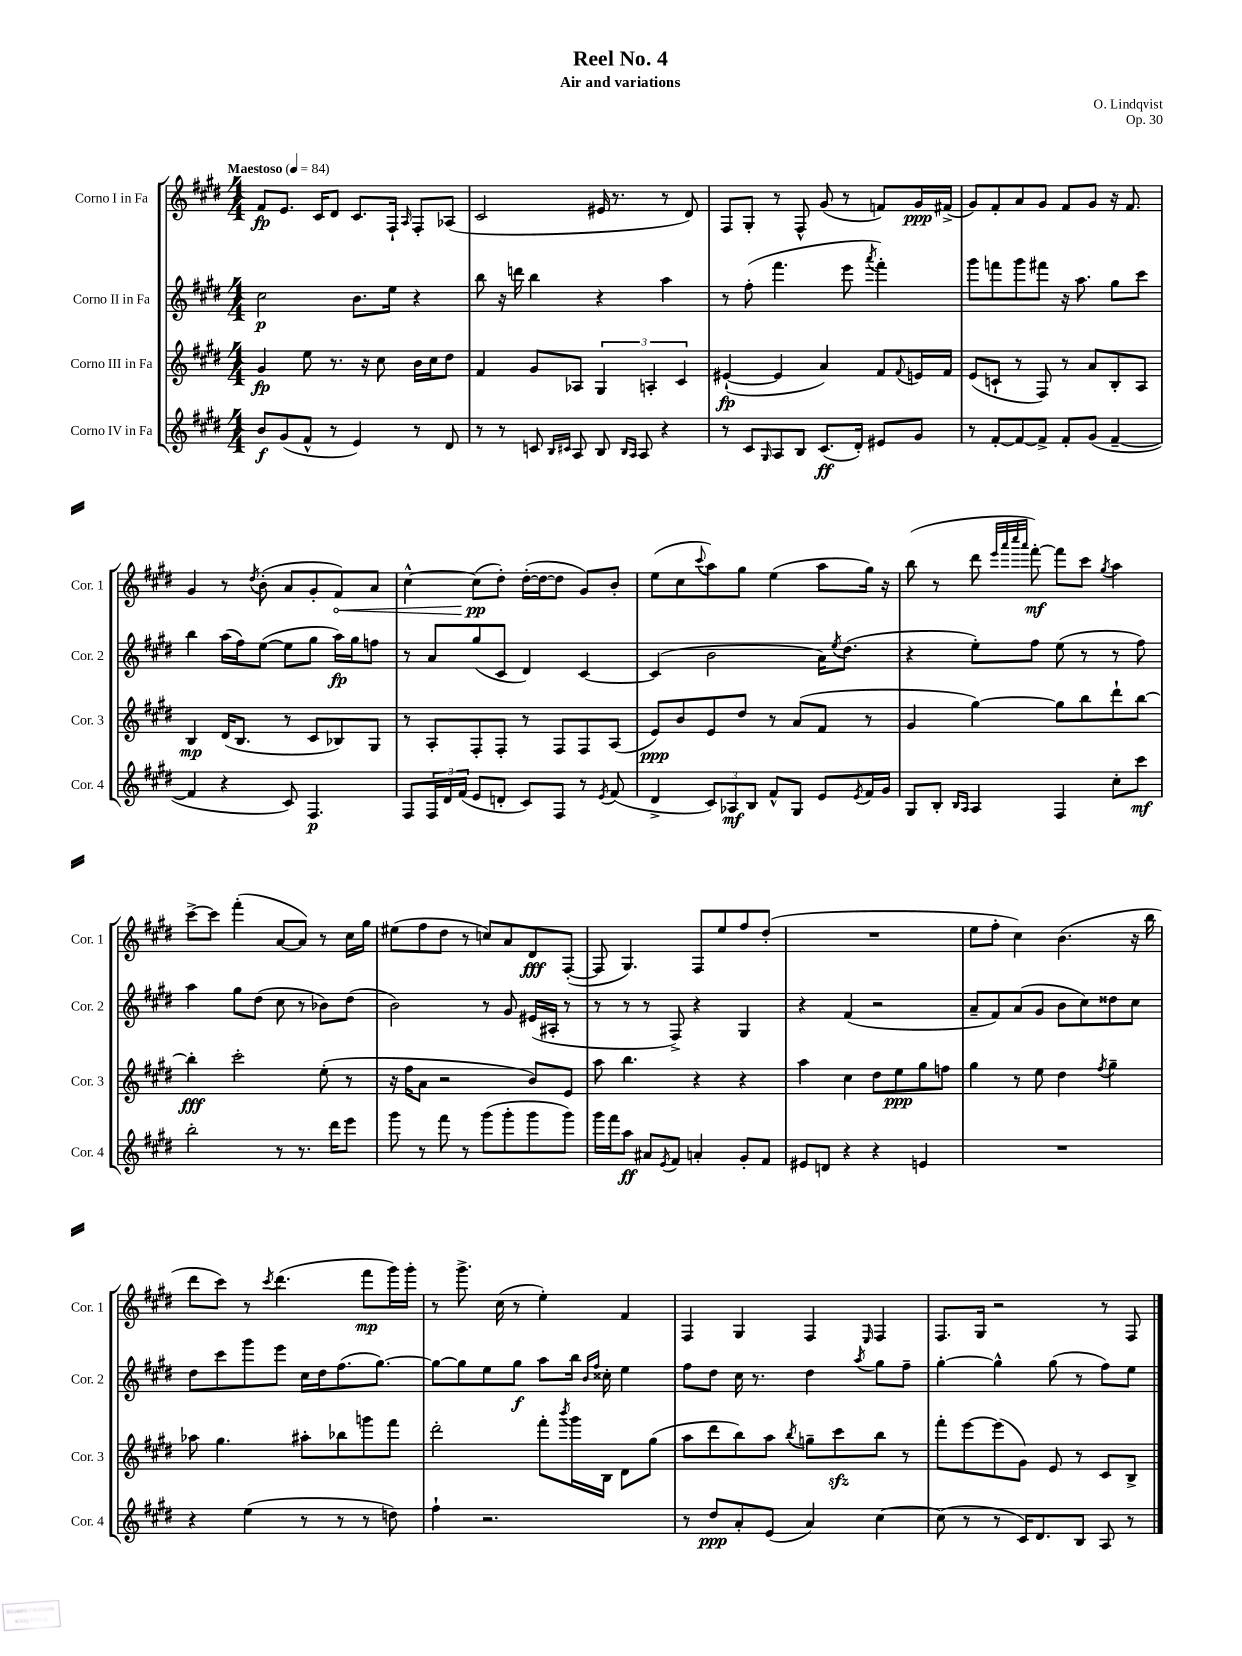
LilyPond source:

\header { title = "Reel No. 4" composer = "O. Lindqvist" subtitle = "Air and variations" opus = "Op. 30" }
<<
\new StaffGroup <<
\new Staff = "s0" \with { instrumentName = "Corno I in Fa" shortInstrumentName = "Cor. 1" } {
    \clef treble \key e \major \numericTimeSignature \time 4/4 \tempo "Maestoso" 4 = 84
    fis'8\fp e'8. cis'16 dis'8 cis'8. fis16-! \grace { a16 } fis8-. aes8( |
    cis'2 eis'16 r8. r8 dis'8) |
    fis8 gis8-. r8 fis8-^ gis'8( r8 f'8) gis'16\ppp fis'16->( |
    gis'8) fis'8-. a'8 gis'8 fis'8 gis'8 r16 fis'8. |
    gis'4 r8 \acciaccatura { dis''8 } b'8-.( a'8 gis'8-. \once \override Hairpin.circled-tip = ##t fis'8\<) a'8 |
    cis''4~-^ cis''8\pp\!( dis''8-.) dis''16~-.( dis''16~ dis''8 gis'8) b'8-. |
    e''8( cis''8 \appoggiatura { cis'''8 } a''8) gis''8 e''4( a''8 gis''16) r16 |
    b''8( r8 dis'''8 \grace { e'''32 a'''32 cis''''32 a'''32 } fis'''8~-.\mf) fis'''8 cis'''8 \acciaccatura { gis''8 } a''4 |
    cis'''8~-> cis'''8 fis'''4-.( a'8~ a'8) r8 cis''16 gis''16 |
    eis''8( fis''8 dis''8 r8 c''8) a'8 dis'8\fff fis8~-.( |
    fis8 gis4.) fis8 e''8 fis''8 dis''8-.( |
    R1 |
    e''8 fis''8-. cis''4) b'4.( r16 b''16 |
    dis'''8 cis'''8) r8 \acciaccatura { cis'''8 } dis'''4.( fis'''8\mp gis'''16) gis'''16-. |
    r8 gis'''8.-> cis''16( r8 e''4-.) fis'4 |
    fis4 gis4 fis4 \grace { e16 } fis4 |
    fis8. gis16 r2 r8 fis8 \bar "|." |
}
\new Staff = "s1" \with { instrumentName = "Corno II in Fa" shortInstrumentName = "Cor. 2" } {
    \clef treble \key e \major \numericTimeSignature \time 4/4
    cis''2\p b'8. e''16 r4 |
    b''8 r16 d'''16 b''4 r4 a''4 |
    r8 fis''8-.( fis'''4. e'''8 \acciaccatura { a'''8 } fis'''4-.) |
    gis'''8 f'''8 gis'''8 fis'''8 r16 a''8. gis''8 cis'''8 |
    b''4 a''16( fis''16) e''8~( e''8 gis''8 a''16\fp) gis''16 f''8 |
    r8 a'8 gis''8( cis'8 dis'4) cis'4~ |
    cis'4( b'2 a'16) \acciaccatura { e''8 } dis''8.( |
    r4 e''8-.) fis''8 e''8( r8 r8 fis''8) |
    a''4 gis''8 dis''8( cis''8 r8 bes'8) dis''8( |
    b'2) r8 gis'8 eis'16( ais16-. r8 |
    r8 r8 r8 fis8->) r4 gis4 |
    r4 fis'4( r2 |
    a'8-- fis'8) a'8( gis'8 b'8 cis''8) disis''8 cis''8 |
    dis''8 cis'''8 gis'''8 e'''8 cis''16 dis''16 fis''8.( gis''8.~) |
    gis''8~ gis''8 e''8 gis''8\f a''8 b''16 \grace { b'16 fis''16 } cisis''16-. e''4 |
    fis''8 dis''8 cis''16 r8. dis''4 \acciaccatura { a''8 } gis''8 fis''8-- |
    gis''4~-. gis''4-^ gis''8( r8 fis''8) e''8 \bar "|." |
}
\new Staff = "s2" \with { instrumentName = "Corno III in Fa" shortInstrumentName = "Cor. 3" } {
    \clef treble \key e \major \numericTimeSignature \time 4/4
    gis'4\fp e''8 r8. r16 cis''8 b'16 cis''16 dis''8 |
    fis'4 gis'8 aes8 \tuplet 3/2 { gis4 a4-. cis'4 } |
    eis'4~-!\fp( eis'4 a'4) fis'8 \appoggiatura { fis'8 } e'16 fis'16 |
    e'8( c'8-! r8 fis8) r8 a'8 b8-. a8 |
    b4\mp dis'16( b8. r8 cis'8 bes8) gis8 |
    r8 a8-. fis8-. fis8-. r8 fis8 fis8 a8( |
    e'8\ppp) b'8 e'8 dis''8 r8 a'8( fis'8 r8 |
    gis'4 gis''4~) gis''8 b''8 dis'''8-! b''8~ |
    b''4-.\fff cis'''2-. e''8-.( r8 |
    r16 fis''16 a'8 r2 b'8) e'8 |
    a''8 b''4. r4 r4 |
    a''4 cis''4 dis''8 e''8\ppp gis''8 f''8 |
    gis''4 r8 e''8 dis''4 \acciaccatura { fis''8 } gis''4-- |
    aes''8 gis''4. ais''8-. bes''8 g'''8 fis'''8 |
    dis'''2-. fis'''8-. \acciaccatura { b'''8 } gis'''16 b16 dis'8 gis''8( |
    a''8 dis'''8 b''8) a''8 \acciaccatura { b''8 } g''8-- cis'''8\sfz b''8 r8 |
    fis'''8-. e'''8~ e'''8( gis'8) e'8 r8 cis'8 b8-> \bar "|." |
}
\new Staff = "s3" \with { instrumentName = "Corno IV in Fa" shortInstrumentName = "Cor. 4" } {
    \clef treble \key e \major \numericTimeSignature \time 4/4
    b'8\f gis'8( fis'8-^ r8 e'4) r8 dis'8 |
    r8 r8 c'8 \grace { b16 cis'16 } a8 b8 \grace { b16 a16 } a8 r4 |
    r8 cis'8 \grace { gis16 } a8 b8 cis'8.\ff( dis'16-.) eis'8 gis'8 |
    r8 fis'8~-. fis'8~ fis'8-> fis'8-. gis'8( fis'4~-- |
    fis'4 r4 cis'8) fis4.\p |
    fis8 \tuplet 3/2 { fis16 dis'16 fis'16( } e'8 d'8-. cis'8) fis8 r8 \acciaccatura { e'8 } fis'8( |
    dis'4-> \tuplet 3/2 { cis'8) aes8\mf b8 } fis'8-^ gis8 e'8 \acciaccatura { e'8 } fis'16 gis'16 |
    gis8 b8-. \grace { b16 a16 } a4 fis4 cis''8-. cis'''8\mf |
    b''2-. r8 r8. dis'''16 e'''8 |
    gis'''8 r8 fis'''8 r8 gis'''8( gis'''8-. gis'''8 gis'''8) |
    gis'''16 fis'''16 a''8\ff ais'8 \acciaccatura { e'8 } fis'8 a'4-. gis'8-. fis'8 |
    eis'8 d'8 r4 r4 e'4 |
    R1 |
    r4 e''4( r8 r8 r8 d''8) |
    fis''4-! r2. |
    r8 dis''8\ppp a'8-. e'8( a'4) cis''4~ |
    cis''8( r8 r8 cis'16) dis'8. b8 a8 r8 \bar "|." |
}
>>
>>
\layout { \context { \Score \remove "Bar_number_engraver" } }
